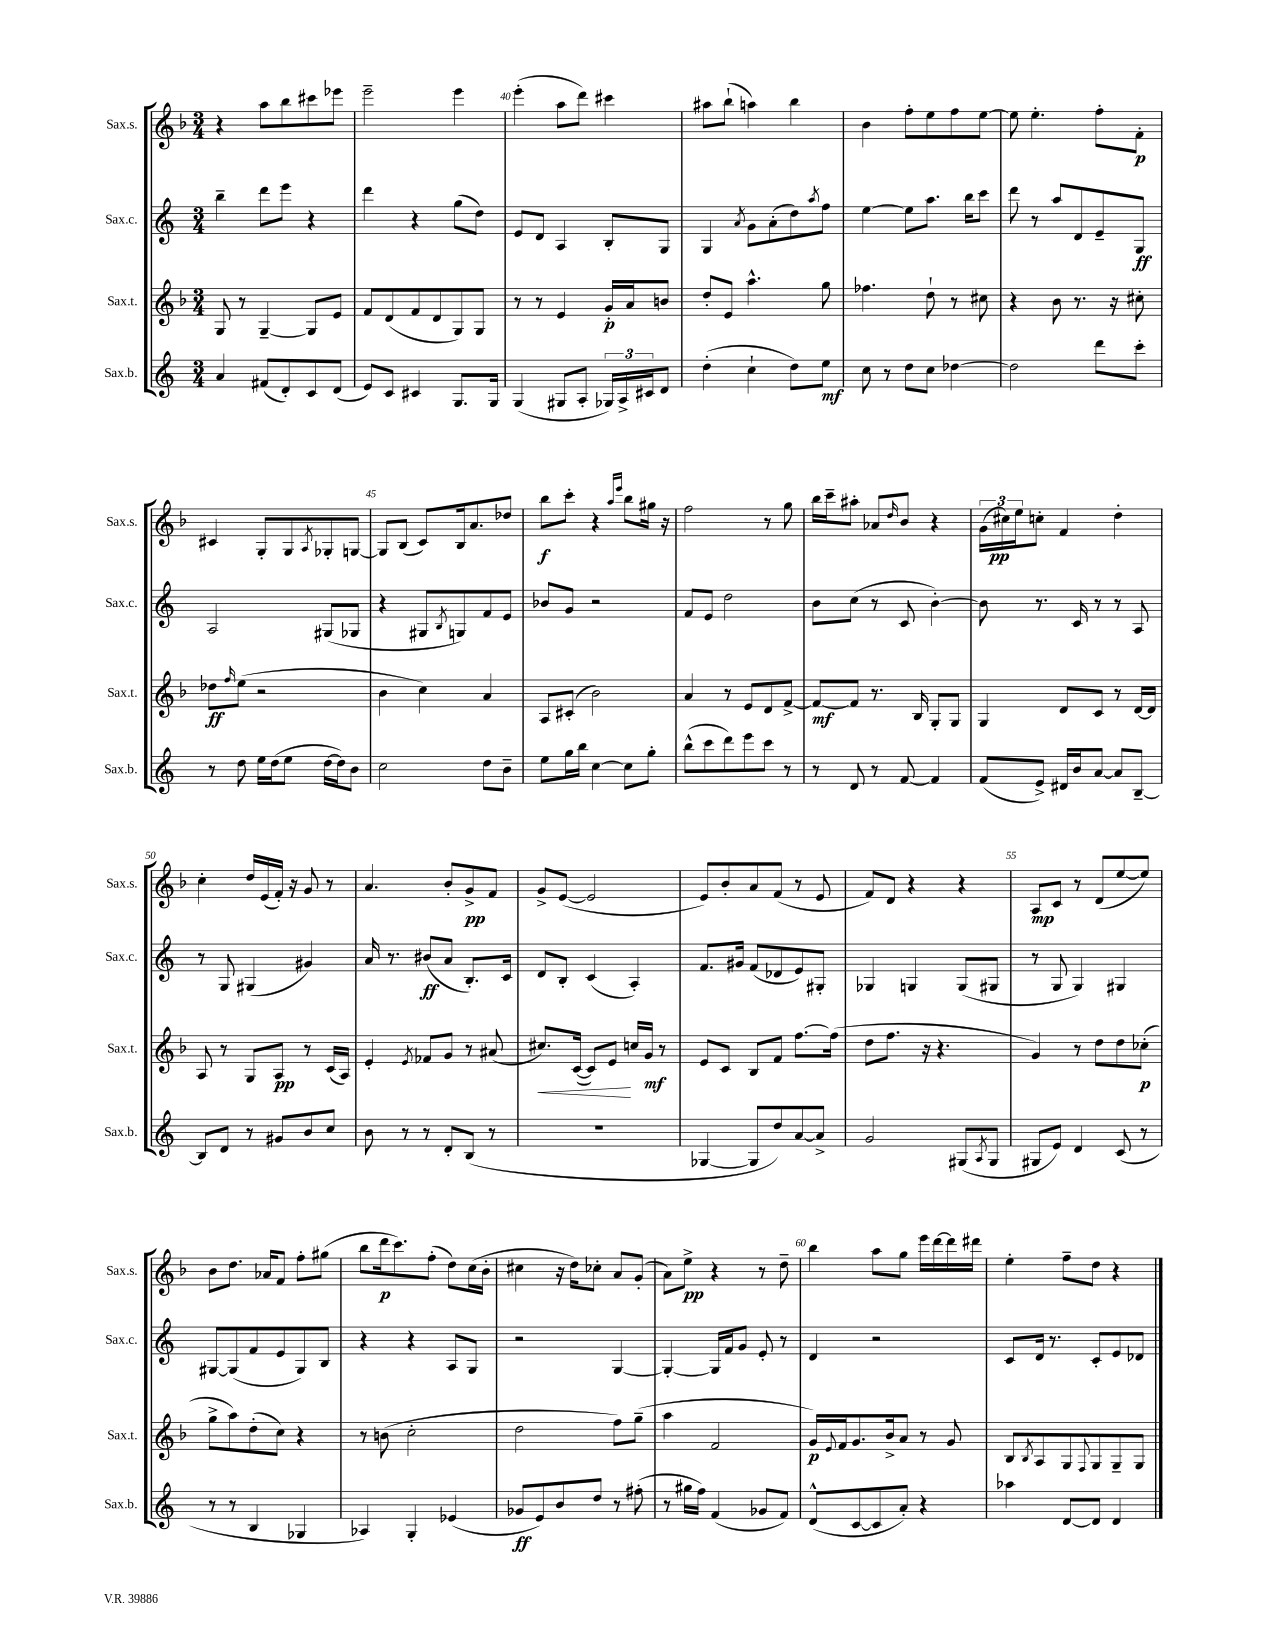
<<
\new StaffGroup <<
\new Staff = "s0" \with { instrumentName = "Sax.s." shortInstrumentName = "Sax.s." } {
    \clef treble \key f \major \numericTimeSignature \time 3/4
    r4 a''8 bes''8 cis'''8 ees'''8 |
    e'''2-- e'''4 |
    e'''4-.( a''8 d'''8) cis'''4 |
    ais''8 bes''8-!( a''4) bes''4 |
    bes'4 f''8-. e''8 f''8 e''8~ |
    e''8 e''4.-. f''8-. f'8-.\p |
    cis'4 g8-. g8 \acciaccatura { a8 } ges8-. g8~ |
    g8 bes8( c'8) bes16 a'8. des''8 |
    bes''8\f c'''8-. r4 \grace { a''16 e'''16 } bes''8 gis''16 r16 |
    f''2 r8 g''8 |
    bes''16 c'''16-- ais''8-. aes'8 \grace { d''16 } bes'8 r4 |
    \tuplet 3/2 { g'16( cis''16\pp) e''16 } c''8-. f'4 d''4-. |
    c''4-. d''16 e'16( f'16-.) r16 g'8 r8 |
    a'4. bes'8-. g'8->\pp f'8 |
    g'8-> e'8~( e'2 |
    e'8) bes'8-. a'8 f'8( r8 e'8 |
    f'8) d'8 r4 r4 |
    a8\mp c'8 r8 d'8( e''8~ e''8) |
    bes'8 d''8. aes'16 f'8 f''8-. gis''8( |
    bes''8 d'''16\p c'''8.) f''8-.( d''8) c''16( bes'16-. |
    cis''4 r16 d''16) ces''8-. a'8 g'8-.( |
    a'8) e''8->\pp r4 r8 d''8-- |
    bes''4 a''8 g''8 e'''16 d'''16~ d'''16 dis'''16 |
    e''4-. f''8-- d''8 r4 \bar "|." |
}
\new Staff = "s1" \with { instrumentName = "Sax.c." shortInstrumentName = "Sax.c." } {
    \clef treble \key c \major \numericTimeSignature \time 3/4
    b''4-- d'''8 e'''8 r4 |
    d'''4 r4 g''8( d''8) |
    e'8 d'8 a4 b8-. g8 |
    g4 \acciaccatura { a'8 } g'8 a'8-.( d''8) \acciaccatura { a''8 } f''8 |
    e''4~ e''8 a''8. b''16 c'''8 |
    d'''8 r8 a''8 d'8 e'8-- g8\ff |
    a2 gis8( ges8 |
    r4 gis8 \acciaccatura { b8 } g8) f'8 e'8 |
    bes'8 g'8 r2 |
    f'8 e'8 d''2 |
    b'8 c''8( r8 c'8 b'4~-.) |
    b'8 r8. c'16 r8 r8 a8 |
    r8 g8 gis4( gis'4) |
    a'16 r8. bis'8\ff( a'8 b8.-.) c'16 |
    d'8 b8-. c'4( a4-.) |
    f'8. gis'16 f'8( des'8 e'8) gis8-. |
    ges4 g4 g8( gis8 |
    r8 g8 g4) gis4 |
    gis8~ gis8( f'8 e'8 gis8) b8 |
    r4 r4 a8 g8 |
    r2 g4~ |
    g4~-. g16 f'16 g'8 e'8-. r8 |
    d'4 r2 |
    c'8 d'16 r8. c'8-. e'8 des'8 \bar "|." |
}
\new Staff = "s2" \with { instrumentName = "Sax.t." shortInstrumentName = "Sax.t." } {
    \clef treble \key f \major \numericTimeSignature \time 3/4
    g8 r8 g4~-- g8 e'8 |
    f'8 d'8( f'8 d'8 g8) g8 |
    r8 r8 e'4 g'16-.\p a'16 b'8 |
    d''8-. e'8 a''4.-^ g''8 |
    fes''4. d''8-! r8 cis''8 |
    r4 bes'8 r8. r16 cis''8-. |
    des''8\ff \grace { f''16 } e''8( r2 |
    bes'4 c''4) a'4 |
    a8 cis'8-.( bes'2) |
    a'4 r8 e'8 d'8 f'8~-> |
    f'8~\mf f'8 r8. bes16 g8-. g8 |
    g4 d'8 c'8 r8 d'16~ d'16 |
    a8 r8 g8 a8\pp r8 c'16( a16) |
    e'4-. \acciaccatura { e'8 } fes'8 g'8 r8 ais'8( |
    cis''8.\<) c'16~( c'8) e'8\! c''16 g'16\mf r8 |
    e'8 c'8 bes8 f'8 f''8.~ f''16( |
    d''8 f''8. r16 r4. |
    g'4) r8 d''8 d''8 ces''8-.\p( |
    g''8-> a''8) d''8-.( c''8) r4 |
    r8 b'8( c''2-. |
    d''2 f''8) g''8--( |
    a''4 f'2 |
    g'16\p) \appoggiatura { e'8 } f'16 g'8. bes'16-> a'8 r8 g'8 |
    bes8 \acciaccatura { bes8 } a8 g8 \appoggiatura { f8 } g8 g8-- g8 \bar "|." |
}
\new Staff = "s3" \with { instrumentName = "Sax.b." shortInstrumentName = "Sax.b." } {
    \clef treble \key c \major \numericTimeSignature \time 3/4
    a'4 fis'8( d'8-.) c'8 d'8( |
    e'8) c'8 cis'4 g8. g16 |
    g4( gis8 a8-. \tuplet 3/2 { ges16) a16-> cis'16 } d'8 |
    d''4-.( c''4-! d''8) e''8\mf |
    c''8 r8 d''8 c''8 des''4~ |
    des''2 d'''8 c'''8-. |
    r8 d''8 e''16 d''16( e''8 d''16~ d''16) b'8 |
    c''2 d''8 b'8-- |
    e''8 g''16 b''16 c''4~ c''8 g''8-. |
    b''8-^( c'''8 d'''8) e'''8 c'''8 r8 |
    r8 d'8 r8 f'8~ f'4 |
    f'8( e'8->) dis'16 b'16 a'8~ a'8 b8~-- |
    b8 d'8 r8 gis'8 b'8 c''8 |
    b'8 r8 r8 d'8-. b8( r8 |
    R2. |
    ges4~ ges8 d''8) a'8~ a'8-> |
    g'2 gis8( \acciaccatura { a8 } gis8 |
    gis8 e'8) d'4 c'8( r8 |
    r8 r8 b4 ges4 |
    aes4) g4-. ees'4( |
    ges'8\ff e'8) b'8 d''8 r8 fis''8-.( |
    r8 gis''16 f''16) f'4( ges'8 f'8) |
    d'8-^( c'8~ c'8 a'8-.) r4 |
    aes''4 d'8~ d'8 d'4 \bar "|." |
}
>>
>>
\layout { \context { \Score currentBarNumber = #38 \override BarNumber.break-visibility = ##(#f #t #t) barNumberVisibility = #(every-nth-bar-number-visible 5) } }
